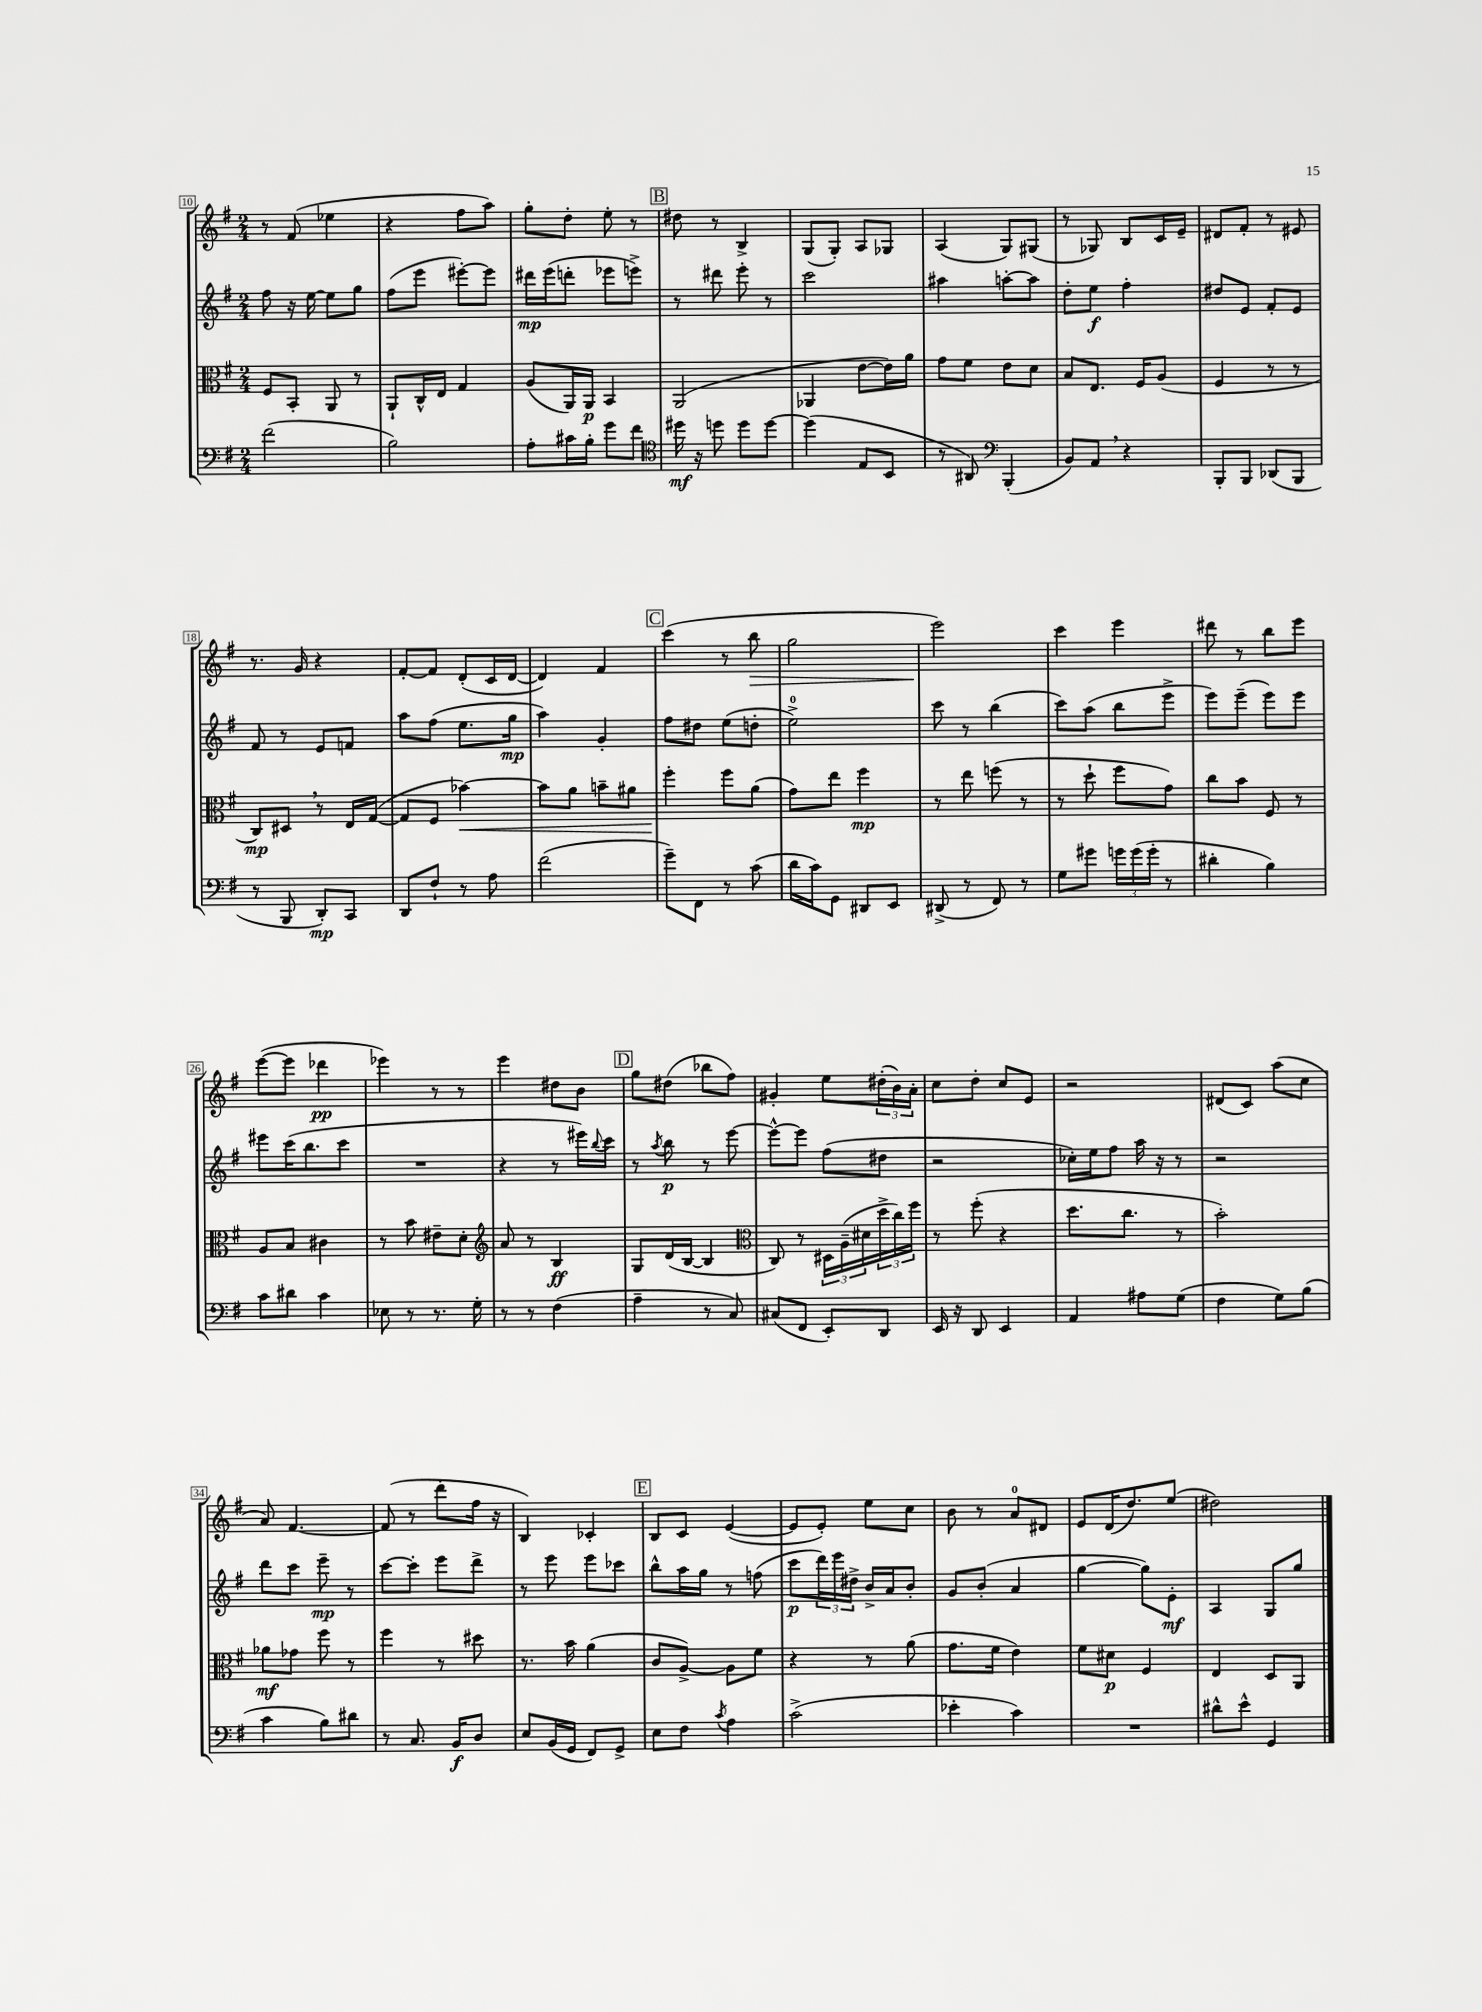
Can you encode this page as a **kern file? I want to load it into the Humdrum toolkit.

**kern	**dynam	**kern	**dynam	**kern	**dynam	**kern	**dynam
*part4	*part4	*part3	*part3	*part2	*part2	*part1	*part1
*staff4	*staff4	*staff3	*staff3	*staff2	*staff2	*staff1	*staff1
*clefF4	*	*clefC3	*	*clefG2	*	*clefG2	*
*k[f#]	*	*k[f#]	*	*k[f#]	*	*k[f#]	*
*M2/4	*	*M2/4	*	*M2/4	*	*M2/4	*
=10	=10	=10	=10	=10	=10	=10	=10
(2f#\	.	8F#/L	.	8ff#\	.	8r	.
.	.	8BB'/J	.	16r	.	(8f#/	.
.	.	.	.	[16ee\	.	.	.
.	.	8AA/	.	8ee\L]	.	4ee-X\	.
.	.	8r	.	8gg\J	.	.	.
=11	=11	=11	=11	=11	=11	=11	=11
2B\)	.	8AA`/L	.	(8ff#\L	.	4r	.
.	.	16C^^/L	.	8eee\J	.	.	.
.	.	16E/JJ	.	.	.	.	.
.	.	4G/	.	[8eee#X'\L)	.	8ff#\L	.
.	.	.	.	8eee#\J]	.	8aa\J)	.
=12	=12	=12	=12	=12	=12	=12	=12
8A'\L	.	(8A/L	.	16ddd#X\LL	mp	8gg'\L	.
.	.	.	.	(16eee\J	.	.	.
16c#X\L	.	16AA/L)	.	8dddn'\J	.	8dd'\J	.
16B'\JJ	.	16AA/JJ	p	.	.	.	.
8g\L	.	4BB/	.	8eee-X\L	.	8ee'\	.
8f#\J	.	.	.	8eeen^\J)	.	8r	.
!!LO:REH:place=s1:t=B
=13	=13	=13	=13	=13	=13	=13	=13
*clefC4	*	*	*	*	*	*	*
16dd#X\	mf	(2AA/	.	8r	.	8dd#X\	.
16r	.	.	.	.	.	.	.
8ddn\	.	.	.	8ddd#X\	.	8r	.
8dd\L	.	.	.	8eee'\	.	4B^/	.
[8dd\J	.	.	.	8r	.	.	.
=14	=14	=14	=14	=14	=14	=14	=14
(4dd\]	.	4AA-X/	.	2ccc\	.	(8G/L	.
.	.	.	.	.	.	8G'/J)	.
8E/L	.	[8e\L	.	.	.	8A/L	.
8BB/J	.	16e\L])	.	.	.	8G-X/J	.
.	.	16a\JJ	.	.	.	.	.
=15	=15	=15	=15	=15	=15	=15	=15
8r	.	8g\L	.	4aa#X\	.	(4A/	.
8AA#X/)	.	8f#\J	.	.	.	.	.
*clefF4	*	*	*	*	*	*	*
(4BBB'/	.	8e\L	.	[8aan'\L	.	8G/L)	.
.	.	8d\J	.	8aa\J]	.	(8G#X/J	.
=16	=16	=16	=16	=16	=16	=16	=16
8BB/L)	.	8B/L	.	8dd'\L	.	8r	.
8AA,/J	.	8.E/J	.	8ee\J	f	8G-X/)	.
4r	.	.	.	4ff#'\	.	8B/L	.
.	.	16F#/KL	.	.	.	.	.
.	.	(8A/J	.	.	.	16c/L	.
.	.	.	.	.	.	16e~/JJ	.
=17	=17	=17	=17	=17	=17	=17	=17
8BBB'/L	.	4F#/	.	8dd#X/L	.	8d#X/L	.
8BBB/J	.	.	.	8e/J	.	8f#'/J	.
(8DD-X/L	.	8r	.	8f#'/L	.	8r	.
8BBB/J	.	8r	.	8e/J	.	8e#X/	.
!!LO:LB:g=z
=18	=18	=18	=18	=18	=18	=18	=18
8r	.	8C/L)	mp	8f#/	.	8.r	.
8BBB/	.	8D#X,/J	.	8r	.	.	.
.	.	.	.	.	.	16g/	.
8DD'/L)	mp	8r	.	8e/L	.	4r	.
8CC/J	.	16E/LL	.	8fn/J	.	.	.
.	.	([16G/JJ	.	.	.	.	.
=19	=19	=19	=19	=19	=19	=19	=19
8DD/L	.	8G/L]	.	8aa\L	.	[8f#'/L	.
8F#`/J	.	8F#/J	.	(8ff#\J	.	8f#/J]	.
!	!	!	!LO:HP:b	!	!	!	!
8r	.	[4b-X\)	<	8.ee\L	.	(8d'/L	.
8A\	.	.	.	.	.	16c/L	.
.	.	.	.	16gg\Jk	mp	[16d/JJ	.
=20	=20	=20	=20	=20	=20	=20	=20
(2f#\	.	8b-\L]	.	4aa\)	.	4d/])	.
.	.	8a\J	.	.	.	.	.
.	.	8bn~\L	.	4g'/	.	4f#/	.
.	.	8a#X\J	.	.	.	.	.
!!LO:REH:place=s1:t=C
=21	=21	=21	=21	=21	=21	=21	=21
8g~\L)	.	4ff#'\	.	8ff#\L	.	(4ccc\	.
8FF#\J	.	.	.	8dd#X\J	.	.	.
8r	.	8ff#\L	[	(8ee\L	.	8r	.
!	!	!	!	!	!	!	!LO:HP:b
(8c\	.	(8a\J	.	8ddn'\J	.	8bb\	>
=22	=22	=22	=22	=22	=22	=22	=22
16d\LL	.	8g\L)	.	2ee^\)	.	2gg\	.
16c\J)	.	.	.	.	.	.	.
8GG\J	.	8ee\J	.	.	.	.	.
8DD#X/L	.	4ff#\	mp	.	.	.	.
8EE/J	.	.	.	.	.	.	.
=23	=23	=23	=23	=23	=23	=23	=23
(8DD#X^/	.	8r	.	8ccc\	.	2eee\)	.
8r	.	8ee\	.	8r	.	.	.
8FF#/)	.	(8ffn\	.	(4bb\	.	.	.
8r	.	8r	.	.	.	.	.
.	.	.	.	.	.	.	]
=24	=24	=24	=24	=24	=24	=24	=24
8G\L	.	8r	.	8ccc\L)	.	4ccc\	.
8g#X\J	.	8dd`\	.	(8aa\J	.	.	.
24gn\LL	.	8ff#\L	.	8bb\L	.	4eee\	.
(24g\	.	.	.	.	.	.	.
24g'\JJ	.	.	.	.	.	.	.
8r	.	8g\J)	.	8eee^\J	.	.	.
=25	=25	=25	=25	=25	=25	=25	=25
4d#X'\	.	8cc\L	.	8eee\L)	.	8ddd#X\	.
.	.	8b\J	.	(8eee~\J	.	8r	.
4B\)	.	8F#/	.	8eee\L)	.	8bb\L	.
.	.	8r	.	8eee\J	.	8eee\J	.
!!LO:LB:g=z
=26	=26	=26	=26	=26	=26	=26	=26
8c\L	.	8A/L	.	8eee#X\L	.	([8eee\L	.
8d#X\J	.	8B/J	.	(16ccc\K	.	8eee\J]	.
.	.	.	.	8.bb\	.	.	.
4c\	.	4c#X\	.	.	.	4ddd-X\	pp
.	.	.	.	8ccc\J	.	.	.
=27	=27	=27	=27	=27	=27	=27	=27
8E-X\	.	8r	.	2r	.	4eee-X\)	.
8r	.	8b\	.	.	.	.	.
8.r	.	8e#X~\L	.	.	.	8r	.
.	.	8d'\J	.	.	.	8r	.
16G'\	.	.	.	.	.	.	.
=28	=28	=28	=28	=28	=28	=28	=28
*	*	*clefG2	*	*	*	*	*
8r	.	8a/	.	4r	.	4eee\	.
8r	.	8r	.	.	.	.	.
(4F#\	.	4B/	ff	8r	.	8dd#X\L	.
.	.	.	.	16eee#X\LL)	.	8b\J	.
.	.	.	.	8qqbb/	.	.	.
.	.	.	.	16ccc\JJ	.	.	.
!!LO:REH:place=s1:t=D
=29	=29	=29	=29	=29	=29	=29	=29
4A~\	.	8G/L	.	8r	.	8gg\L	.
.	.	.	.	8qaa/	.	.	.
.	.	(16d/L	.	8bb\	p	(8dd#X\J	.
.	.	[16B/JJ	.	.	.	.	.
8r	.	4B/]	.	8r	.	8bb-X\L	.
8C/)	.	.	.	[8eee\	.	8ff#\J)	.
=30	=30	=30	=30	=30	=30	=30	=30
*	*	*clefC3	*	*	*	*	*
(8C#X/L	.	8C/)	.	8eee^^\L_	.	4g#X'/	.
8FF#/J	.	8r	.	8eee\J]	.	.	.
8EE'/L)	.	24D#X\LL	.	(8ff#\L	.	8ee\L	.
.	.	(24A~\	.	.	.	.	.
.	.	24d#X\	.	.	.	.	.
8DD/J	.	24dd^\	.	8dd#X\J	.	(24dd#X'\L	.
.	.	24cc\)	.	.	.	24b\)	.
.	.	24ff#\JJ	.	.	.	24a'\JJ	.
=31	=31	=31	=31	=31	=31	=31	=31
16EE/	.	8r	.	2r	.	8cc\L	.
16r	.	.	.	.	.	.	.
8DD/	.	(8ff#'\	.	.	.	8dd'\J	.
4EE/	.	4r	.	.	.	8cc/L	.
.	.	.	.	.	.	8e/J	.
=32	=32	=32	=32	=32	=32	=32	=32
4AA/	.	8.dd\L	.	16cc-X'\LL)	.	2r	.
.	.	.	.	16ee\J	.	.	.
.	.	.	.	8ff#\J	.	.	.
.	.	8.cc\J	.	.	.	.	.
8A#X\L	.	.	.	16aa\	.	.	.
.	.	.	.	16r	.	.	.
(8G\J	.	8r	.	8r	.	.	.
=33	=33	=33	=33	=33	=33	=33	=33
4F#\	.	2b'\)	.	2r	.	(8d#X/L	.
.	.	.	.	.	.	8c/J)	.
8G\L)	.	.	.	.	.	(8aa\L	.
(8B\J	.	.	.	.	.	8cc\J	.
!!LO:LB:g=z
=34	=34	=34	=34	=34	=34	=34	=34
4c\	.	8a-X\L	mf	8ddd\L	.	8a/)	.
.	.	8g-X\J	.	8ccc\J	.	[4.f#/	.
8B\L)	.	8ff#\	.	8eee~\	mp	.	.
8d#X\J	.	8r	.	8r	.	.	.
=35	=35	=35	=35	=35	=35	=35	=35
8r	.	4ff#\	.	[8ccc\L	.	(8f#/]	.
8.C/	.	.	.	8ccc'\J]	.	8r	.
.	.	8r	.	8eee\L	.	8ddd'\L	.
16BB/KL	f	.	.	.	.	.	.
8D/J	.	8dd#X\	.	8ddd^\J	.	16ff#\Jk	.
.	.	.	.	.	.	16r	.
=36	=36	=36	=36	=36	=36	=36	=36
8E/L	.	8.r	.	8r	.	4B/)	.
(16BB/L	.	.	.	8eee\	.	.	.
16GG/JJ	.	16b\	.	.	.	.	.
8FF#/L)	.	(4a\	.	8eee\L	.	4c-X'/	.
8GG^/J	.	.	.	8ccc-X\J	.	.	.
!!LO:REH:place=s1:t=E
=37	=37	=37	=37	=37	=37	=37	=37
8E\L	.	8c/L	.	8bb^^\L	.	8B/L	.
8F#\J	.	[8A^/J)	.	16aa\L	.	8c/J	.
.	.	.	.	16gg\JJ	.	.	.
8qc/	.	.	.	.	.	.	.
4A\	.	8A\L]	.	8r	.	([4e/	.
.	.	8f#\J	.	(8ffn\	.	.	.
=38	=38	=38	=38	=38	=38	=38	=38
(2c^\	.	4r	.	8ccc\L	p	8e/L]	.
.	.	.	.	24ddd\L)	.	8e'/J)	.
.	.	.	.	24eee\	.	.	.
.	.	.	.	24dd#X^\JJ	.	.	.
.	.	8r	.	16b^/LL	.	8ee\L	.
.	.	.	.	16a/J	.	.	.
.	.	(8a\	.	8b'/J	.	8cc\J	.
=39	=39	=39	=39	=39	=39	=39	=39
4e-X'\	.	8.g\L	.	8g/L	.	8b\	.
.	.	.	.	(8b'/J	.	8r	.
.	.	16f#\Jk	.	.	.	.	.
4c\)	.	4e\)	.	4a/	.	8a/L	.
.	.	.	.	.	.	8d#X/J	.
=40	=40	=40	=40	=40	=40	=40	=40
2r	.	8f#\L	.	[4gg\	.	8e/L	.
.	.	8d#X\J	p	.	.	(16d/K	.
.	.	.	.	.	.	8.dd/)	.
.	.	4F#/	.	8gg\L])	.	.	.
.	.	.	.	8e'\J	mf	(8ee/J	.
=41	=41	=41	=41	=41	=41	=41	=41
8d#X^^\L	.	4E/	.	4A/	.	2dd#X\)	.
8e^^\J	.	.	.	.	.	.	.
4GG/	.	8D/L	.	8G/L	.	.	.
.	.	8AA/J	.	8gg/J	.	.	.
==	==	==	==	==	==	==	==
*-	*-	*-	*-	*-	*-	*-	*-
